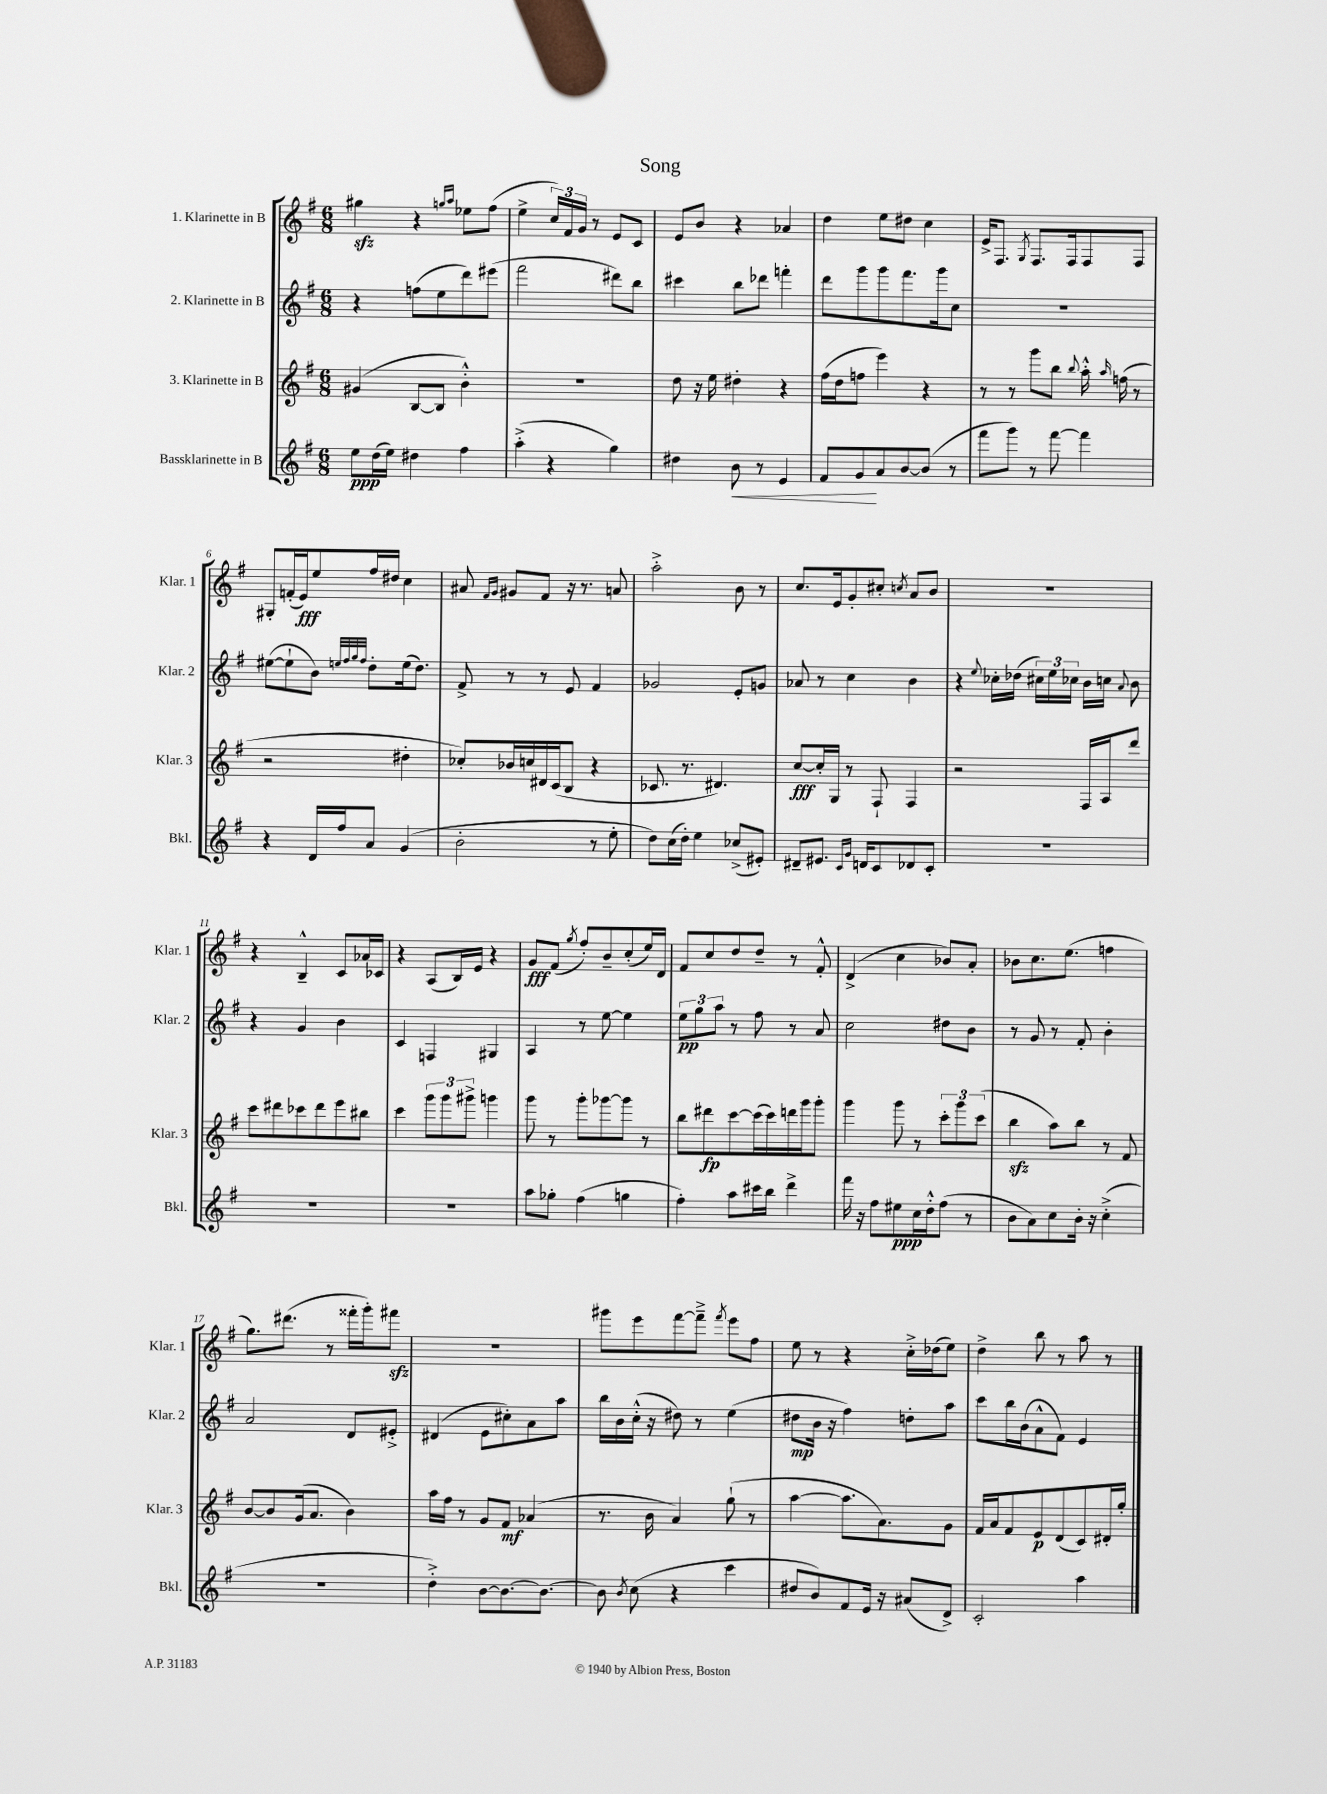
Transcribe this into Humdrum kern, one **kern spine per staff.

**kern	**kern	**kern	**kern
*staff4	*staff3	*staff2	*staff1
*clefG2	*clefG2	*clefG2	*clefG2
*k[f#]	*k[f#]	*k[f#]	*k[f#]
*M6/8	*M6/8	*M6/8	*M6/8
8ee	(4g#	4r	4gg#
(16dd	.	.	.
16ee)	.	.	.
4dd#	[8B	(8ff	4r
.	8B]	8ee	.
.	.	.	16qqgg
.	.	.	16qqaa
4ff#	4b'^^)	8ddd)	8ee-
.	.	(8eee#	(8ff#
=	=	=	=
(4aa'^	2.r	2fff#	4ee^
4r	.	.	24cc)
.	.	.	24f#
.	.	.	24g
.	.	.	8r
4gg)	.	8ddd#)	8e
.	.	8bb	8c
=	=	=	=
4dd#	8dd	4ccc#	8e
.	16r	.	8b
.	16ee	.	.
8b	4dd#'	8bb	4r
8r	.	8ddd-	.
4e	4r	4fff'	4a-
=	=	=	=
8f#	(16ff#	8ddd	4dd
.	16dd	.	.
8g	8ff	8ggg	.
8a	4eee)	8ggg	8ee
[8b	.	8.fff#	8dd#
(8b]	4r	.	4cc
.	.	16ggg	.
8r	.	8cc	.
=	=	=	=
8fff#	8r	2.r	16e^
.	.	.	8.F#
8ggg)	8r	.	.
.	.	.	8qG
8r	8ggg	.	8.F#
[8fff#	8bb	.	.
.	.	.	16F#
.	8qqbb	.	.
4fff#]	16aa'^^	.	8F#
.	16qqaa	.	.
.	(16ff	.	.
.	8r	.	8F#
=	=	=	=
4r	2r	([8ee#	8G#'
.	.	8ee#`]	(16f'
.	.	.	16e)
16d	.	8b)	8ee
16ff#	.	.	.
.	.	32qqee	.
.	.	32qqff#	.
.	.	32qqgg	.
.	.	32qqff#	.
8a	.	8dd'	16ff#
.	.	.	16dd#
(4g	4dd#'	(16ee	4cc
.	.	8.dd)	.
=	=	=	=
2b'	8cc-')	8f#^	8a#
.	.	.	16qqf#
.	.	.	16qqg
.	16b-	8r	8g#
.	16cc	.	.
.	16d#	8r	8f#
.	(16c	.	.
.	8B	8e	16r
.	.	.	8.r
8r	4r	4f#	.
8ee'	.	.	8a
=	=	=	=
8dd)	8.c-	2g-	2aa'^
(16cc	.	.	.
16dd')	8.r	.	.
4ee	.	.	.
.	4.d#)	.	.
(8cc-^	.	8e'	8b
8e#')	.	8g	8r
=	=	=	=
8d#~	[8cc	8a-	8.cc
8.e#	16cc']	8r	.
.	16G	.	16e
.	8r	4cc	8g'
16qqc	.	.	.
16qqg	.	.	.
16d	.	.	.
8c	8F#`	.	8cc#'
.	.	.	8qcc
8d-	4F#	4b	8a
8c'	.	.	8b
=	=	=	=
2.r	2r	4r	2.r
.	.	8qqee	.
.	.	16cc-'	.
.	.	(16dd-	.
.	.	24cc#)	.
.	.	24ee	.
.	.	24cc-	.
.	16F#	16b	.
.	16A	16cc	.
.	.	8qqa	.
.	8ddd	8b	.
=	=	=	=
2.r	8ccc	4r	4r
.	8ddd#	.	.
.	8ccc-	4g	4B~^^
.	8ddd#	.	.
.	8eee	4b	8c
.	8bb#	.	16a-
.	.	.	16c-
=	=	=	=
2.r	4ccc	4c	4r
.	12ggg	4F	(8A
.	12ggg	.	.
.	.	.	16B)
.	12ggg#^	.	.
.	.	.	16e
.	4ggg	4G#	4r
=	=	=	=
8aa	8ggg	4A	8g
8gg-'	8r	.	(8f#
.	.	.	8qgg
(4ff#	8ggg'	8r	8ff#')
.	[8ggg-	[8ee	8b~
4gg	8ggg-]	4ee]	(8cc'
.	8r	.	16ee)
.	.	.	16d
=	=	=	=
4ff#')	8bb	12ee	8f#
.	.	12gg	.
.	8ddd#	.	8cc
.	.	12aa	.
8aa	[8ccc	8r	8dd
16ccc#	(16ccc]	8ff#	8dd~
16bb	16ccc)	.	.
4ddd^	16ddd	8r	8r
.	16ggg	.	.
.	8ggg'	8a	8f#'^^
=	=	=	=
16fff#	4ggg	2cc	(4d^
16r	.	.	.
8ff#	.	.	.
8ee#	8ggg	.	4cc
16cc	8r	.	.
16dd'^^	.	.	.
(8ff#	12ccc'	8dd#	8b-)
.	12ggg	.	.
8r	.	8b	8a'
.	(12ccc	.	.
=	=	=	=
8b	4bb	8r	8b-
8a)	.	8g	8.cc
8cc	8aa)	8r	.
.	.	.	(8.ee
16b'	8bb	8f#'	.
16r	.	.	.
(4cc'^	8r	4b'	4ff
.	8f#	.	.
=	=	=	=
2.r	[8b	2a	8.gg)
.	8b]	.	.
.	.	.	(8.ddd#
.	(16g	.	.
.	8.a	.	.
.	.	.	8r
.	4b)	8d	16fff##'
.	.	.	16ggg')
.	.	8e#'^	8fff#
=	=	=	=
4dd'^)	16aa	(4d#	2.r
.	16ff#	.	.
.	8r	.	.
[8b	8g	8e	.
8.b_	8f#	8cc#')	.
.	(4a-	8a	.
8.b_	.	.	.
.	.	8aa	.
=	=	=	=
8b]	8.r	16bb	8ggg#
.	.	16b	.
8qb	.	.	.
(8cc	.	(16cc'^^	8eee
.	16b	16r	.
4r	4a)	8dd#)	[8fff#
.	.	8r	8fff#~^]
.	.	.	8qfff#
4ccc	(8gg`	(4ee	8eee
.	8r	.	8ff#
=	=	=	=
8dd#	[4aa	8dd#	8ee
8b)	.	16b	8r
.	.	16r	.
8f#	8.aa]	4ff#)	4r
16e	.	.	.
16r	8.a)	.	.
(8a#	.	8dd'	16cc'^
.	.	.	(16dd-
8d^)	8g	8aa	8ee)
=	=	=	=
2c'	16f#	8ccc	4dd^
.	16a	.	.
.	8f#	16bb	.
.	.	(16b	.
.	8e	8a^^	8bb
.	(8d	8f#)	8r
4aa	8c)	4e	8aa
.	16d#'	.	8r
.	16gg'	.	.
==	==	==	==
*-	*-	*-	*-
